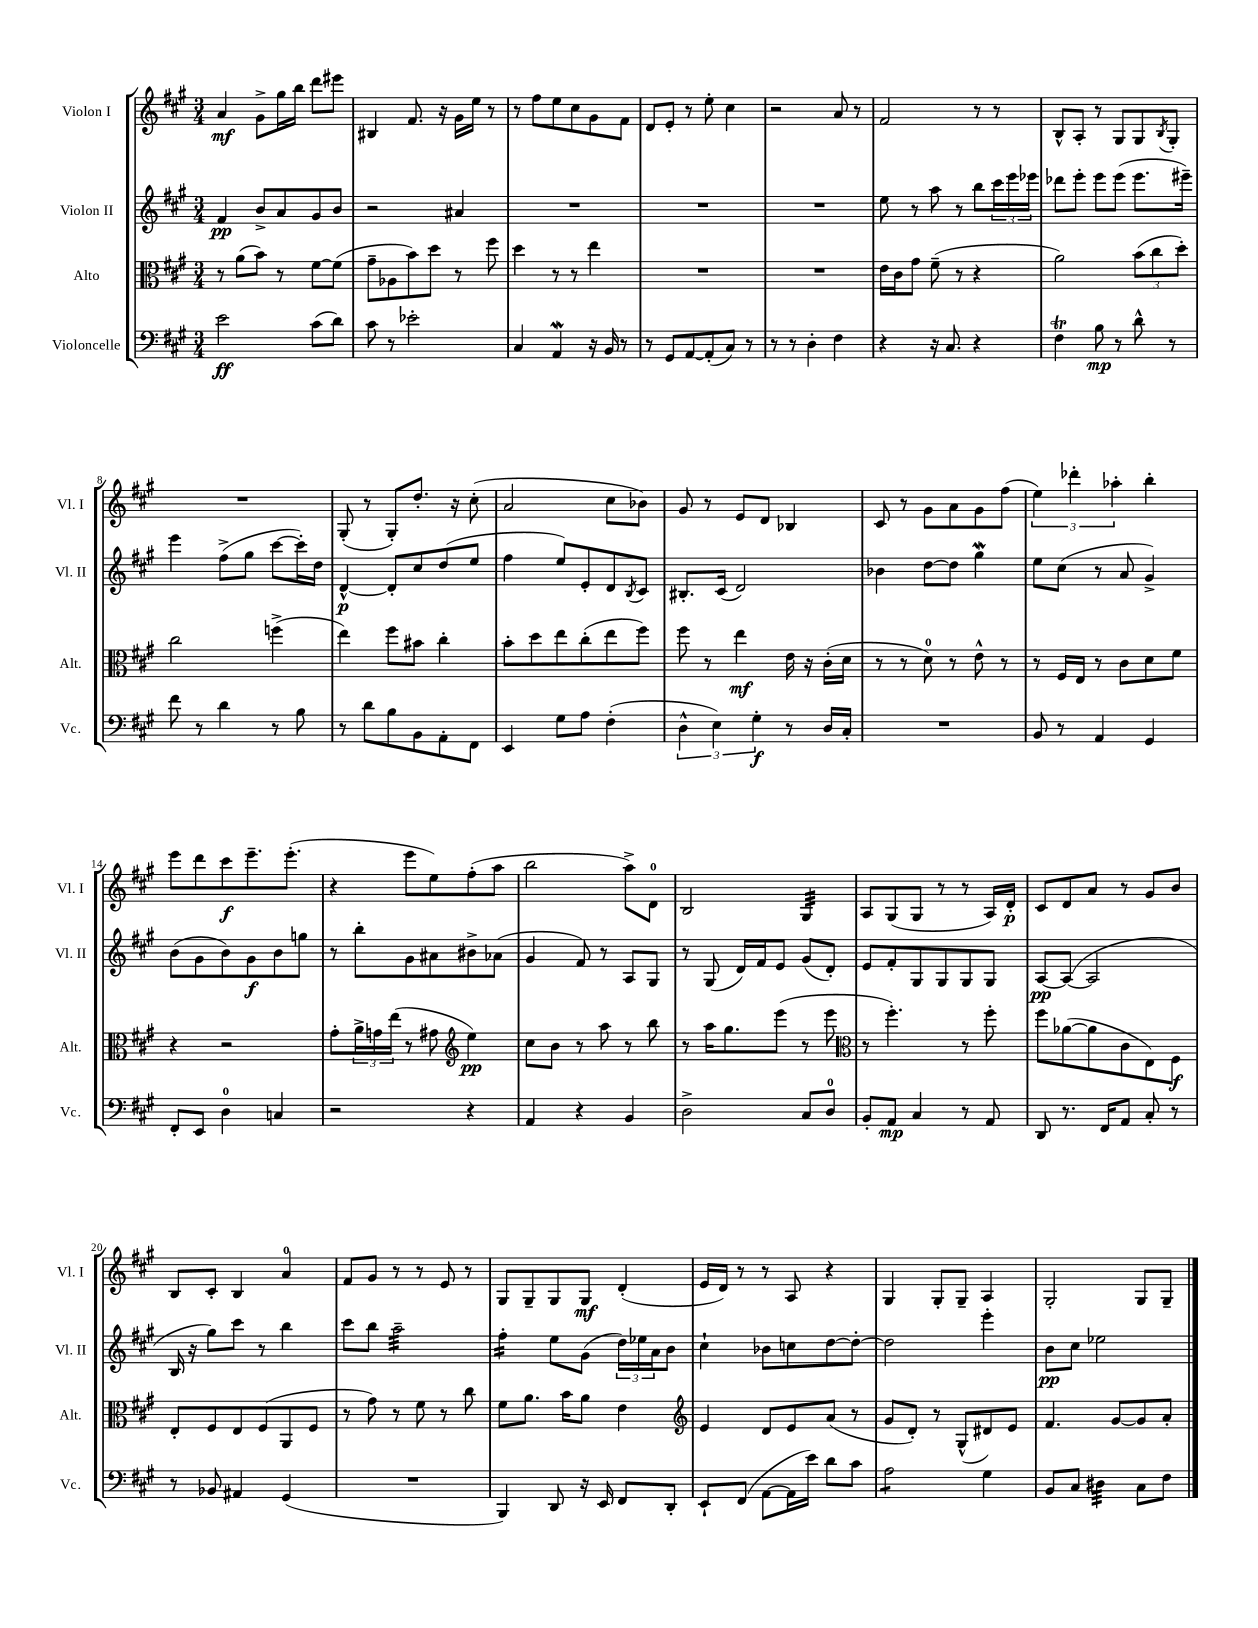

**kern	**kern	**kern	**kern
*staff4	*staff3	*staff2	*staff1
*clefF4	*clefC3	*clefG2	*clefG2
*k[f#c#g#]	*k[f#c#g#]	*k[f#c#g#]	*k[f#c#g#]
*M3/4	*M3/4	*M3/4	*M3/4
2e	8r	4f#	4a
.	(8a	.	.
.	8b)	8b^	8g#^
.	8r	8a	16gg#
.	.	.	16bb
(8c#	[8f#	8g#	8ddd
8d)	(8f#]	8b	8eee#
=	=	=	=
8c#	8g#~	2r	4B#
8r	8A-	.	.
2e-'	8b)	.	8.f#
.	8dd	.	.
.	.	.	16r
.	8r	4a#	16g#
.	.	.	16ee
.	8ff#	.	8r
=	=	=	=
4C#	4dd	2.r	8r
.	.	.	8ff#
4AA	8r	.	8ee
.	8r	.	8cc#
16r	4ee	.	8g#
16BB	.	.	.
8r	.	.	8f#
=	=	=	=
8r	2.r	2.r	8d
8GG#	.	.	8e'
[8AA	.	.	8r
(8AA']	.	.	8ee'
8C#)	.	.	4cc#
8r	.	.	.
=	=	=	=
8r	2.r	2.r	2r
8r	.	.	.
4D'	.	.	.
4F#	.	.	8a
.	.	.	8r
=	=	=	=
4r	16e	8ee	2f#
.	16c#	.	.
.	8g#	8r	.
16r	(8f#~	8aa	.
8.C#	.	.	.
.	8r	8r	.
4r	4r	8bb	8r
.	.	24ccc#	8r
.	.	24eee	.
.	.	24eee-	.
=	=	=	=
4F#	2a)	8ddd-	8B^^
.	.	8eee'	8A'
8B	.	8eee	8r
8r	.	(8eee	8G#
8d^^	(12b	8.eee	8G#
.	12cc#	.	.
.	.	.	8qB
8r	.	.	8G#'
.	12dd')	.	.
.	.	16eee#~)	.
=	=	=	=
8f#	2cc#	4eee	2.r
8r	.	.	.
4d	.	(8ff#^	.
.	.	8gg#	.
8r	(4ff^	[8ccc#	.
8B	.	16ccc#'])	.
.	.	16dd	.
=	=	=	=
8r	4ee)	[4d^^	(8G#'
8d	.	.	8r
8B	8ff#	8d']	8G#')
8BB	8b#	8cc#	8.dd'
8AA'	4cc#'	(8dd	.
.	.	.	16r
8FF#	.	8ee	(8cc#'
=	=	=	=
4EE	8b'	4ff#	2a
.	8dd	.	.
8G#	8ee	8ee)	.
8A	(8cc#'	8e'	.
(4F#'	8ee	8d	8cc#
.	.	8qB	.
.	8ff#)	8c#	8b-)
=	=	=	=
6D^^	8ff#	8.B#'	8g#
.	8r	.	8r
6E)	.	.	.
.	.	(16c#	.
.	4ee	2d)	8e
6G#'	.	.	.
.	.	.	8d
8r	16e	.	4B-
.	16r	.	.
16D	(16c#'	.	.
16C#'	16d	.	.
=	=	=	=
2.r	8r	4b-	8c#
.	8r	.	8r
.	8d)	[8dd	8g#
.	8r	8dd]	8a
.	8e^^	4gg#	8g#
.	8r	.	(8ff#
=	=	=	=
8BB	8r	8ee	6ee)
8r	16F#	(8cc#	.
.	.	.	6ddd-'
.	16E	.	.
4AA	8r	8r	.
.	.	.	6aa-'
.	8c#	8a	.
4GG#	8d	4g#^)	4bb'
.	8f#	.	.
=	=	=	=
8FF#'	4r	(8b	8eee
8EE	.	8g#	8ddd
4D	2r	8b)	8ccc#
.	.	8g#	8.eee~
4C	.	8b	.
.	.	.	(8.eee'
.	.	8gg	.
=	=	=	=
2r	8g#'	8r	4r
.	24a^	8bb'	.
.	24g	.	.
.	(24ee	.	.
.	8r	8g#	8eee
.	8g#	8a#	8ee)
*	*clefG2	*	*
4r	4ee)	8b#^	(8ff#'
.	.	(8a-	8aa
=	=	=	=
4AA	8cc#	4g#	2bb
.	8b	.	.
4r	8r	8f#)	.
.	8aa	8r	.
4BB	8r	8A	8aa^)
.	8bb	8G#	8d
=	=	=	=
2D^	8r	8r	2B
.	16aa	(8G#	.
.	8.gg#	.	.
.	.	16d)	.
.	.	16f#	.
.	(8eee	8e	.
8C#	8r	(8g#	4G#
8D	8eee	8d')	.
=	=	=	=
*	*clefC3	*	*
8BB'	8r	8e	8A
8AA	4.ff#')	8f#'	(8G#
4C#	.	8G#	8G#
.	.	8G#	8r
8r	8r	8G#	8r
8AA	8ff#'	8G#	16A)
.	.	.	16d'
=	=	=	=
8DD	8ff#	[8A	8c#
8.r	([8a-	(8A_	8d
.	8a-]	2A]	8a
16FF#	.	.	.
8AA	8c#	.	8r
8C#'	8E)	.	8g#
8r	8F#	.	8b
=	=	=	=
8r	8E'	16B	8B
.	.	16r	.
8BB-	8F#	8gg#)	8c#'
4AA#	8E	8ccc#	4B
.	(8F#	8r	.
(4GG#	8AA	4bb	4a
.	8F#	.	.
=	=	=	=
2.r	8r	8ccc#	8f#
.	8g#)	8bb	8g#
.	8r	2aa~	8r
.	8f#	.	8r
.	8r	.	8e
.	8cc#	.	8r
=	=	=	=
4BBB)	8f#	4ff#'	8G#
.	8.a	.	8G#~
8DD	.	8ee	8G#
.	16b	.	.
16r	8a	(8g#	8G#
16EE	.	.	.
8FF#	4e	24dd)	(4d'
.	.	24ee-	.
.	.	24a	.
8DD'	.	8b	.
=	=	=	=
*	*clefG2	*	*
8EE`	4e	4cc#`	16e
.	.	.	16d)
(8FF#	.	.	8r
[8AA	8d	8b-	8r
16AA]	8e	8cc	8A
16e)	.	.	.
8d	(8a	[8dd	4r
8c#	8r	8dd'_	.
=	=	=	=
2A	8g#	2dd]	4G#
.	8d')	.	.
.	8r	.	8G#'
.	(8G#^^	.	8G#~
4G#	8d#)	4eee'	4A
.	8e	.	.
=	=	=	=
8BB	4.f#	8b	2G#'
8C#	.	8cc#	.
4D#	.	2ee-	.
.	[8g#	.	.
8C#	8g#]	.	8G#
8F#	8a'	.	8G#~
==	==	==	==
*-	*-	*-	*-
